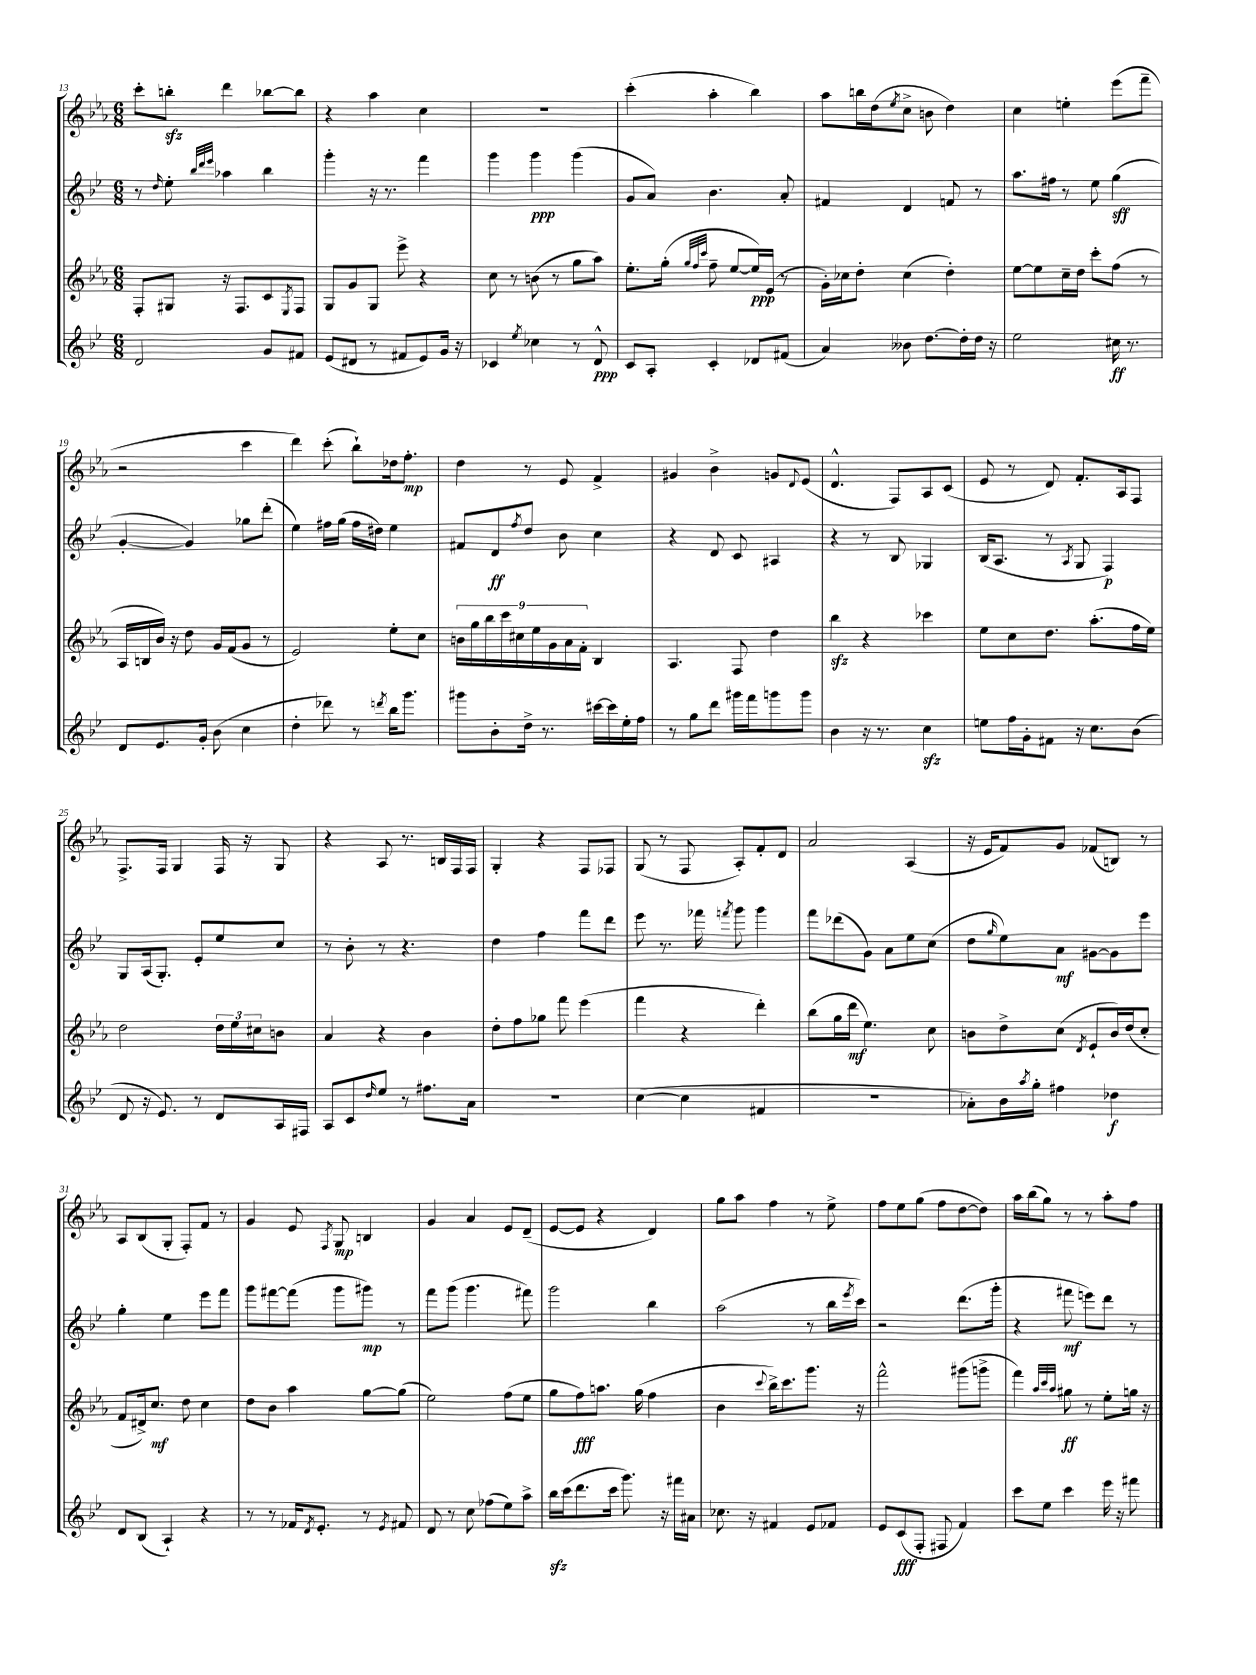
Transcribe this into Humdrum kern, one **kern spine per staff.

**kern	**kern	**kern	**kern
*staff4	*staff3	*staff2	*staff1
*clefG2	*clefG2	*clefG2	*clefG2
*k[b-e-]	*k[b-e-a-]	*k[b-e-]	*k[b-e-a-]
*M6/8	*M6/8	*M6/8	*M6/8
2d	8F'	8r	8ccc'
.	.	16qqdd	.
.	8G#	8ee-'	8bb'
.	.	32qqbb-	.
.	.	32qqddd	.
.	.	32qqeee-	.
.	16r	4aa-	4ddd
.	8.F	.	.
8g	8c	4bb-	[8bb-
.	8qE-	.	.
8f#	8F	.	8bb-]
=	=	=	=
(8e-	8G	4ggg'	4r
8d#	8g	.	.
8r	8G	16r	4aa-
.	.	8.r	.
8f#	8eee-^	.	.
8e-)	4r	4fff	4cc
16g	.	.	.
16r	.	.	.
=	=	=	=
4c-	8cc	4ggg	2.r
.	8r	.	.
8qee-	.	.	.
4cc-	(8b	4ggg	.
.	8r	.	.
8r	8gg	(4ggg	.
8d^^	8aa-)	.	.
=	=	=	=
8c	8.ee-'	8g	(4ccc'
8A'	.	8a)	.
.	(16gg'	.	.
.	32qqgg	.	.
.	32qqff	.	.
.	32qqccc	.	.
4c'	8ff~	4.b-	4aa-'
.	[8ee-	.	.
8d-	16ee-])	.	4bb-)
.	(16e-	.	.
(8f#	8r	8a'	.
=	=	=	=
4a)	16g')	4f#	8aa-
.	16cc-	.	.
.	8dd'	.	16bb
.	.	.	(16dd
.	.	.	8qee-
8b--	(4cc-	4d	8cc^
[8.dd	.	.	8b
.	4dd')	8f	4dd)
16dd']	.	.	.
16dd	.	8r	.
16r	.	.	.
=	=	=	=
2ee-	[8ee-	8.aa	4cc
.	8ee-]	.	.
.	.	16ff#	.
.	16cc~	8r	4ee'
.	16dd	.	.
.	8ccc'	8ee-	.
16cc#	(8ff	(4gg	(8eee-
8.r	.	.	.
.	8r	.	8fff~
=	=	=	=
8d	16A-	[4g'	2r
.	16B	.	.
8.e-	16b-)	.	.
.	16r	.	.
.	8dd	4g])	.
16g'	.	.	.
(8b-	16g	.	.
.	(16f	.	.
4cc	8g	8gg-	4ccc
.	8r	(8ddd'	.
=	=	=	=
4dd'	2e-)	4ee-)	4ddd)
8ddd-)	.	16ff#	(8ccc'
.	.	(16gg	.
8r	.	16ff#	8bb-`)
.	.	16dd#)	.
8qddd	.	.	.
16bb-	8ee-'	4ee-	16dd-
8.ggg	.	.	8.ff'
.	8cc	.	.
=	=	=	=
8ggg#	18b	8f#	4dd
.	18gg	.	.
.	18bb-	.	.
8b-'	.	8d	.
.	18ccc	.	.
.	18cc#	.	.
.	.	8qff	.
16dd^	.	8dd	8r
.	18ee-	.	.
8.r	.	.	.
.	18g	.	.
.	.	8b-	8e-
.	18a-	.	.
.	18f'	.	.
[16ccc#	4B-	4cc	4f^
16ccc#]	.	.	.
16ee-'	.	.	.
16ff	.	.	.
=	=	=	=
8r	4.A-	4r	4g#
8gg	.	.	.
8ddd	.	8d	4b-^
16ggg#	8F	8c	.
16fff	.	.	.
8ggg	4dd	4A#	8g
.	.	.	8qqd
8ggg	.	.	(8e-
=	=	=	=
4b-	4bb-	4r	4.d^^
16r	4r	8r	.
8.r	.	.	.
.	.	8B-	8F)
4cc	4ccc-	4G-	8A-
.	.	.	(8c
=	=	=	=
8ee	8ee-	(16B-	8e-
.	.	8.A	.
16ff	8cc	.	8r
16g'	.	.	.
8f#	8.dd	8r	8d)
.	.	8qA	.
16r	.	8G	8.f'
8.cc	(8.aa-'	.	.
.	.	4F)	.
.	.	.	16A-
(8b-	16ff	.	8F
.	16ee-)	.	.
=	=	=	=
8d	2dd	8G	8.F^
16r	.	(16A	.
8.e-)	.	8.G')	16F
.	.	.	4G
8r	.	8e-'	.
8d	24dd	8ee-	16F
.	24ee-	.	.
.	.	.	16r
.	24cc#	.	.
16A	8b	8cc	8G
16F#	.	.	.
=	=	=	=
8A	4a-	8r	4r
8c	.	8b-'	.
16qqdd	.	.	.
8ee-	4r	8r	8A-
8r	.	4.r	8.r
8.ff#	4b-	.	.
.	.	.	16B
.	.	.	16F
16a	.	.	16F
=	=	=	=
2.r	8dd'	4dd	4G'
.	8ff	.	.
.	8gg-	4ff	4r
.	8fff	.	.
.	(4eee-	8fff	8F
.	.	8ddd	8F-
=	=	=	=
([4cc	4fff	8eee-	(8G
.	.	8.r	8r
4cc]	4r	.	8F
.	.	16fff-	.
.	.	8qfff	.
.	.	8ggg	8A-')
4f#	4ddd')	4ggg	8f'
.	.	.	8d
=	=	=	=
2.r	(8bb-	8fff	2a-
.	16gg	(8ddd-	.
.	16ddd	.	.
.	4.ee-)	8g)	.
.	.	8a	.
.	.	8ee-	(4A-
.	8cc	(8cc	.
=	=	=	=
8a-')	8b	8dd	16r
.	.	.	16e-
.	.	16qqgg	.
16b-	8dd^	8ee-)	8f)
8qaa	.	.	.
16gg'	.	.	.
4ff#	(8cc	8a	8g
.	8qd	.	.
.	8e-`	[8g#	(8f-
4dd-	16b)	8g#]	8B)
.	(16dd	.	.
.	8cc'	8eee-	8r
=	=	=	=
8d	8f	4gg'	8A-
(8B-	16d#^)	.	(8B-
.	8.cc	.	.
4A`)	.	4ee-	8G'
.	8dd	.	8F')
4r	4cc	8eee-	8f
.	.	8fff	8r
=	=	=	=
8r	8dd	8ggg	4g
8r	8b-	[8fff#	.
16f-	4aa-	(8fff#]	8e-
8qd	.	.	.
8.e-'	.	.	.
.	.	.	8qF
.	.	8ggg	8G
8r	[8gg	8ggg#)	4B
8qe-	.	.	.
8f#	(8gg]	8r	.
=	=	=	=
8d	2ee-)	8fff	4g
8r	.	(8ggg	.
8cc	.	4.ggg	4a-
(8ff-	.	.	.
8ee-)	(8ff	.	8e-
8aa^	8ee-	8fff#)	(8d~
=	=	=	=
16bb-	8gg	2ggg	[8e-
(16ccc	.	.	.
8.ddd	8ff)	.	8e-]
.	8.aa	.	4r
16ccc	.	.	.
8.ggg)	.	.	.
.	(16gg	.	.
.	4ff	4bb-	4d)
16r	.	.	.
16fff#	.	.	.
16a#	.	.	.
=	=	=	=
8.cc-	4b-	(2aa	8gg
.	.	.	8aa-
16r	.	.	.
.	8qqccc	.	.
4f#	16bb-^)	.	4ff
.	8.ccc	.	.
8e-	8.ggg	8r	8r
8f-	.	16bb-	8ee-^
.	.	8qeee-	.
.	16r	16ccc)	.
=	=	=	=
8e-	2fff^^	2r	8ff
(8c	.	.	8ee-
8F'	.	.	(8gg
8F#	.	.	8ff
4f)	(8ggg#	(8.ddd	[8dd
.	8ggg^	.	8dd])
.	.	16ggg'	.
=	=	=	=
8ccc	4fff)	4r	16aa-
.	.	.	(16bb-
8ee-	.	.	8gg)
.	32qqaa-	.	.
.	32qqccc	.	.
.	32qqaa-	.	.
4ccc	8gg#	8fff#	8r
.	8r	8eee)	8r
16eee-	8ee-'	8ddd	8aa-'
16r	.	.	.
8fff#	16gg	8r	8ff
.	16r	.	.
==	==	==	==
*-	*-	*-	*-
